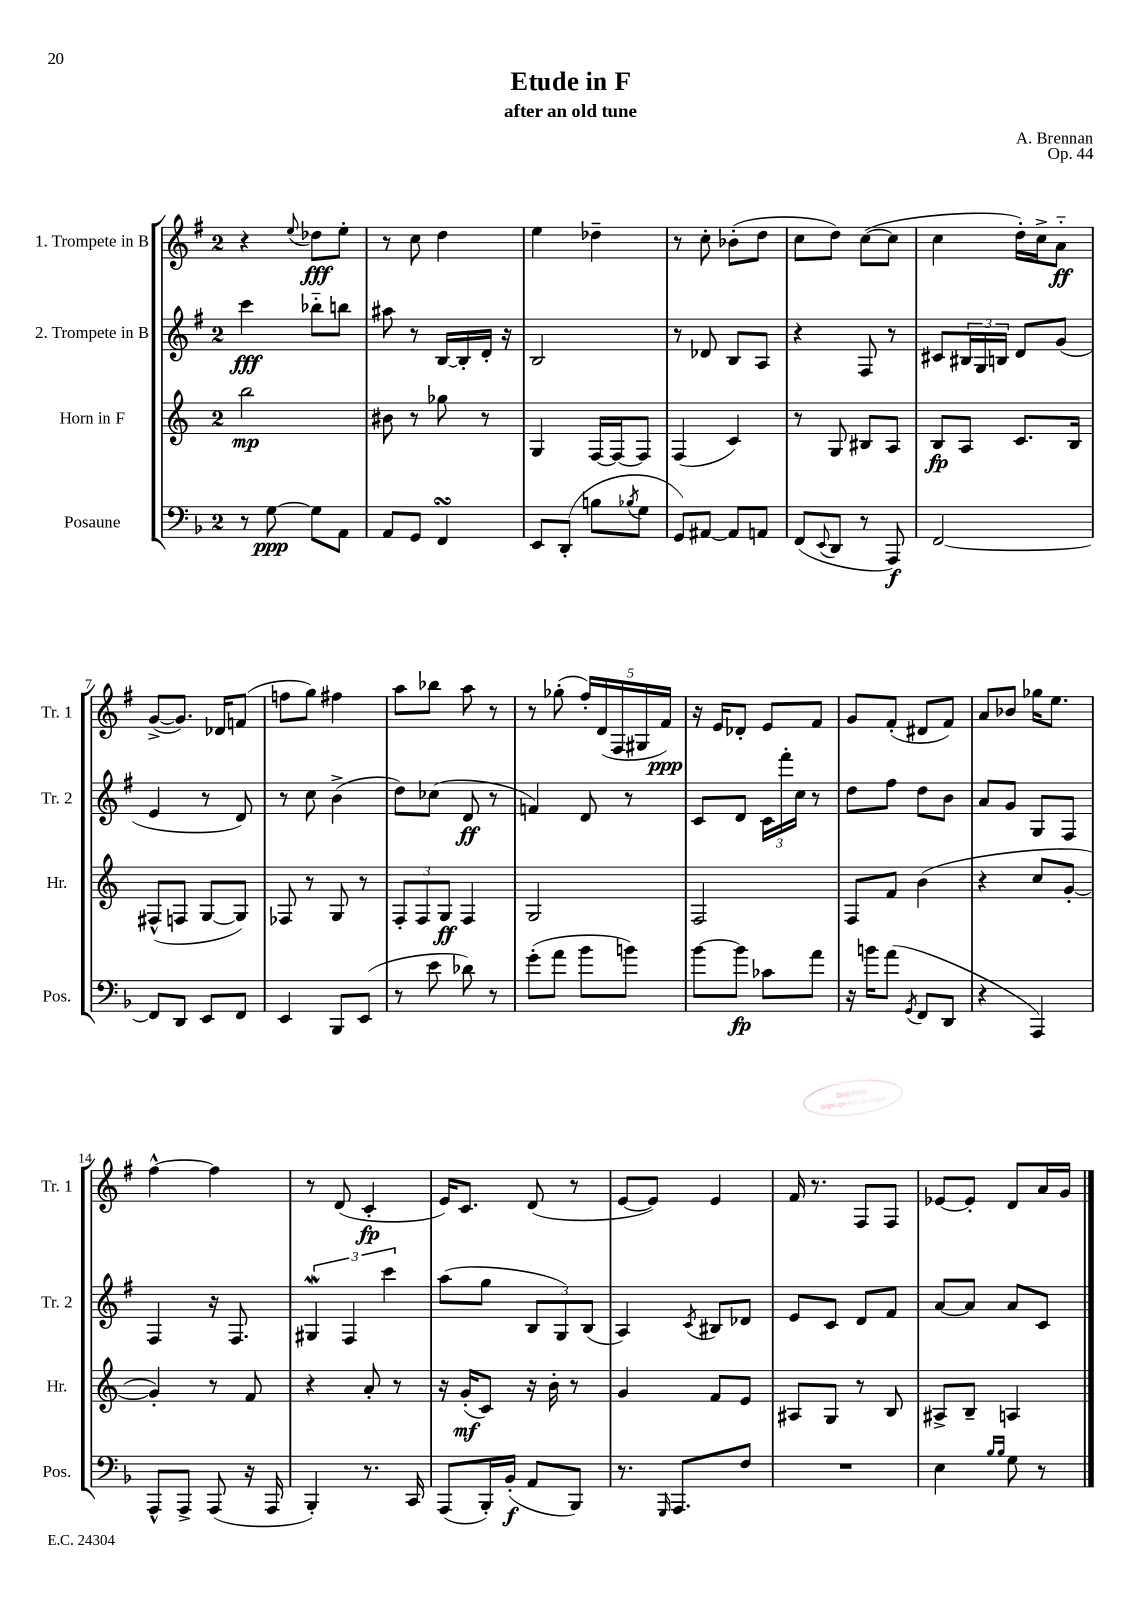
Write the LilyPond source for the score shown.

\header { title = "Etude in F" composer = "A. Brennan" subtitle = "after an old tune" opus = "Op. 44" }
<<
\new StaffGroup <<
\new Staff = "s0" \with { instrumentName = "1. Trompete in B" shortInstrumentName = "Tr. 1" } {
    \clef treble \key g \major \once \override Staff.TimeSignature.style = #'single-digit \time 2/4
    r4 \appoggiatura { e''8 } des''8\fff e''8-. |
    r8 c''8 d''4 |
    e''4 des''4-- |
    r8 c''8-. bes'8-.( d''8 |
    c''8 d''8) c''8~( c''8 |
    c''4 d''16-.) c''16-> a'8-_\ff |
    g'8~->( g'8.) des'16 f'8( |
    f''8 g''8) fis''4 |
    a''8 bes''8 a''8 r8 |
    r8 ges''8-.( \tuplet 5/4 { fis''16-.) d'16( fis16 gis16 fis'16\ppp) } |
    r16 e'16 des'8-. e'8 fis'8 |
    g'8 fis'8-.( dis'8 fis'8) |
    a'8 bes'8 ges''16 e''8. |
    fis''4~-^ fis''4 |
    r8 d'8( c'4-.\fp |
    e'16) c'8. d'8( r8 |
    e'8~ e'8) e'4 |
    fis'16 r8. fis8 fis8 |
    ees'8~ ees'8-. d'8 a'16 g'16 \bar "|." |
}
\new Staff = "s1" \with { instrumentName = "2. Trompete in B" shortInstrumentName = "Tr. 2" } {
    \clef treble \key g \major \once \override Staff.TimeSignature.style = #'single-digit \time 2/4
    c'''4\fff bes''8-_ b''8 |
    ais''8 r8 b16~ b16-. d'16-. r16 |
    b2 |
    r8 des'8 b8 a8 |
    r4 fis8 r8 |
    cis'8 \tuplet 3/2 { bis16 g16 b16 } d'8 g'8( |
    e'4 r8 d'8) |
    r8 c''8 b'4->( |
    d''8) ces''8( d'8\ff r8 |
    f'4) d'8 r8 |
    c'8 d'8 \tuplet 3/2 { c'16 fis'''16-. c''16 } r8 |
    d''8 fis''8 d''8 b'8 |
    a'8 g'8 g8 fis8 |
    fis4 r16 fis8. |
    \tuplet 3/2 { gis4\mordent fis4 c'''4 } |
    a''8( g''8 \tuplet 3/2 { b8 g8) b8( } |
    a4) \acciaccatura { c'8 } bis8 des'8 |
    e'8 c'8 d'8 fis'8 |
    a'8~ a'8 a'8 c'8 \bar "|." |
}
\new Staff = "s2" \with { instrumentName = "Horn in F" shortInstrumentName = "Hr." } {
    \clef treble \key c \major \once \override Staff.TimeSignature.style = #'single-digit \time 2/4
    b''2\mp |
    bis'8 r8 ges''8 r8 |
    g4 f16~ f16~ f8 |
    f4( c'4) |
    r8 g8 bis8 a8 |
    b8\fp a8 c'8. b16 |
    fis8-^( f8 g8~ g8) |
    fes8 r8 g8 r8 |
    \tuplet 3/2 { f8-. f8 g8\ff } f4 |
    g2 |
    f2 |
    f8 f'8 b'4( |
    r4 c''8 g'8~-. |
    g'4-.) r8 f'8 |
    r4 a'8-. r8 |
    r16 g'16-.\mf( c'8) r16 b'16-. r8 |
    g'4 f'8 e'8 |
    ais8 g8 r8 b8 |
    ais8-> b8-- a4 \bar "|." |
}
\new Staff = "s3" \with { instrumentName = "Posaune" shortInstrumentName = "Pos." } {
    \clef bass \key f \major \once \override Staff.TimeSignature.style = #'single-digit \time 2/4
    r8 g8~\ppp g8 a,8 |
    a,8 g,8 f,4\turn |
    e,8 d,8-.( b8 \acciaccatura { bes8 } g8 |
    g,8) ais,8~ ais,8 a,8 |
    f,8( \appoggiatura { e,8 } d,8 r8 a,,8\f) |
    f,2~ |
    f,8 d,8 e,8 f,8 |
    e,4 bes,,8 e,8( |
    r8 e'8 des'8) r8 |
    g'8-.( a'8 bes'8 b'8) |
    bes'8~ bes'8\fp ces'8 a'8 |
    r16 b'16 a'8( \acciaccatura { g,8 } f,8 d,8 |
    r4 a,,4) |
    a,,8-^ a,,8-> a,,8( r16 a,,16 |
    bes,,4-.) r8. c,16 |
    a,,8( bes,,16-.) bes,16-.\f( a,8 bes,,8) |
    r8. \grace { g,,16 } a,,8. f8 |
    R2 |
    e4 \grace { bes16 bes16 } g8 r8 \bar "|." |
}
>>
>>
